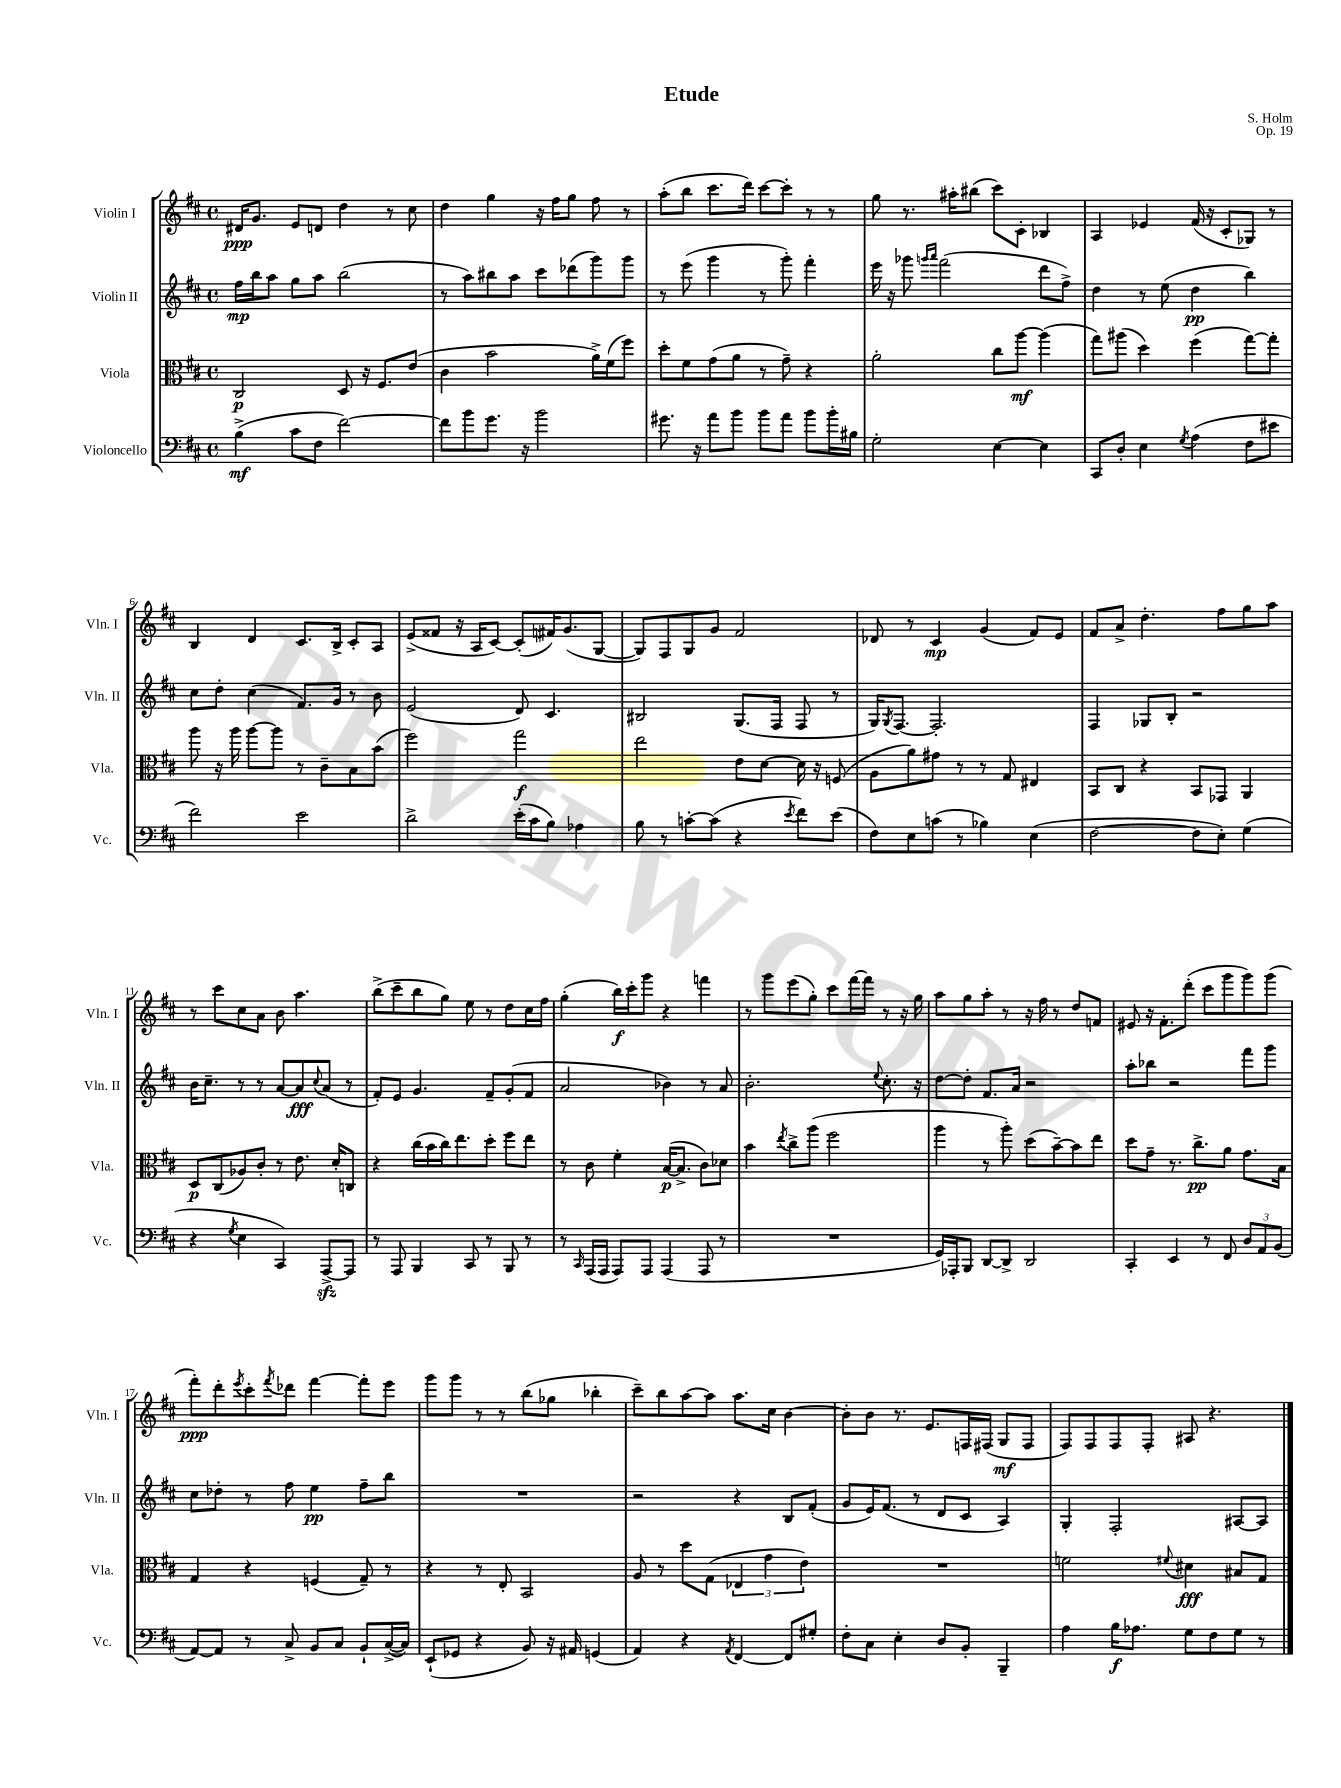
\header { title = "Etude" composer = "S. Holm" opus = "Op. 19" }
<<
\new StaffGroup <<
\new Staff = "s0" \with { instrumentName = "Violin I" shortInstrumentName = "Vln. I" } {
    \clef treble \key d \major \defaultTimeSignature \time 4/4
    dis'16\ppp g'8. e'8 d'8 d''4 r8 cis''8 |
    d''4 g''4 r16 fis''16 g''8 fis''8 r8 |
    a''8-.( b''8 cis'''8. d'''16) cis'''8~ cis'''8-. r8 r8 |
    g''8 r8. ais''16-. bis''8( cis'''8) cis'8-. bes4 |
    a4 ees'4 fis'16( r16 cis'8-. ges8) r8 |
    b4 d'4 cis'8. b16-> cis'8-. a8 |
    e'8->( fisis'8 r16 a16 cis'8~) cis'8-.( fis'16) g'8.( g8~ |
    g8) fis8 g8 g'8 fis'2 |
    des'8 r8 cis'4\mp g'4( fis'8) e'8 |
    fis'8 a'8-> d''4.-. fis''8 g''8 a''8 |
    r8 cis'''8 cis''8 a'8 b'8 a''4. |
    b''8->( cis'''8-- b''8 g''8) e''8 r8 d''8 cis''16 fis''16 |
    g''4-.( b''16\f) cis'''16-. g'''8 r4 f'''4 |
    r8 g'''8 e'''8( g''8-.) cis'''8 fis'''16~ fis'''16 r8 r16 g''16 |
    a''8 g''8 a''8-. r8 r16 fis''16 r8 d''8 f'8 |
    eis'8 r16 fis'8.-. d'''8-.( cis'''8 g'''8 g'''8) g'''8( |
    fis'''8-.\ppp) d'''8-. \acciaccatura { e'''8 } cis'''8-. \acciaccatura { fis'''8 } des'''8 fis'''4~ fis'''8-. e'''8 |
    g'''8 g'''8 r8 r8 b''8( ges''8 bes''4-. |
    cis'''8--) b''8 a''8~ a''8 a''8. cis''16 b'4~ |
    b'8-. b'8 r8. e'8. f16 fis16( g8\mf fis8 |
    fis8) fis8 fis8 fis8-. ais8 r4. \bar "|." |
}
\new Staff = "s1" \with { instrumentName = "Violin II" shortInstrumentName = "Vln. II" } {
    \clef treble \key d \major \defaultTimeSignature \time 4/4
    fis''16\mp b''16 a''8 g''8 a''8 b''2( |
    r8 a''8) bis''8 a''8 cis'''8 des'''8( g'''8) g'''8 |
    r8 e'''8( g'''4 r8 g'''8-.) fis'''4-. |
    e'''16 r16 ges'''8 \grace { g'''16 a'''16 } fis'''2( d'''8 fis''8->) |
    d''4 r8 e''8( d''4\pp b''4) |
    cis''8 d''8-. cis''4( fis'8.) g'16 r8 b'8 |
    e'2( d'8) cis'4. |
    bis2 g8.( fis16 fis8 r8 |
    g16) \acciaccatura { g8 } fis8.~ fis2.-. |
    fis4 ges8 b8-. r2 |
    b'16 cis''8.-- r8 r8 a'8~ a'8\fff \appoggiatura { cis''8 } a'8( r8 |
    fis'8-.) e'8 g'4. fis'8-- g'8-.( fis'8 |
    a'2 bes'4) r8 a'8 |
    b'2.-. \appoggiatura { e''8 } cis''8.-. r16 |
    d''8~ d''8-. fis'8. a'16 r2 |
    a''8-. bes''8 r2 fis'''8 g'''8 |
    cis''8 des''8-. r8 fis''8 e''4\pp fis''8-- b''8 |
    R1 |
    r2 r4 b8 fis'8-.( |
    g'8 e'16) fis'8.( r8 d'8 cis'8 a4) |
    g4-. fis2-. ais8~ ais8 \bar "|." |
}
\new Staff = "s2" \with { instrumentName = "Viola" shortInstrumentName = "Vla." } {
    \clef alto \key d \major \defaultTimeSignature \time 4/4
    cis2\p d8 r16 fis8. e'8( |
    cis'4 b'2 a'16->) fis'16( fis''8) |
    d''8-. fis'8 g'8( a'8 r8 g'8--) r4 |
    a'2-. cis''8 a''8~\mf a''4( |
    g''8) ais''8( d''4) fis''4( g''8~) g''8-. |
    a''8 r16 a''16 a''8~ a''8 r8 cis'8-- b8 b'8( |
    fis''2) g''2\f |
    e''2 e'8 d'8~ d'16 r16 f8( |
    a8 a'8) gis'8 r8 r8 g8 eis4 |
    b,8 cis8 r4 b,8 ges,8 a,4 |
    d8\p cis8( aes8) cis'8-. r8 e'8. d'16-. c8 |
    r4 cis''16( b'16 cis''16) e''8. d''8-. fis''8 e''8 |
    r8 cis'8 fis'4-. b16~\p( b8.-> cis'8) des'8 |
    b'4 \acciaccatura { e''8 } cis''8-> a''8( fis''2 |
    a''4 r8 a''8-.) d''8( b'8~--) b'8 e''8 |
    d''8 g'8-- r8. cis''8.->\pp a'8 g'8. b16 |
    g4 r4 f4( g8--) r8 |
    r4 r8 e8-. b,2 |
    a8 r8 d''8 g8( \tuplet 3/2 { ees4 g'4 e'4) } |
    R1 |
    f'2 \appoggiatura { fis'8 } dis'4\fff bis8 g8 \bar "|." |
}
\new Staff = "s3" \with { instrumentName = "Violoncello" shortInstrumentName = "Vc." } {
    \clef bass \key d \major \defaultTimeSignature \time 4/4
    b4->\mf( cis'8 fis8 fis'2~) |
    fis'8 b'8 g'8. r16 b'2 |
    gis'8. r16 a'8 b'8 b'8 a'8 b'8 b'16-. bis16 |
    g2-. e4~ e4 |
    cis,8 d8-. e4 \acciaccatura { g8 } a4( fis8 eis'8 |
    fis'2) e'2 |
    d'2-> e'16-.( cis'16 b8) aes4 |
    b8 r8 c'8~-. c'8( r4 \acciaccatura { e'8 } fis'8) e'8( |
    fis8) e8 c'8( r8 bes4) e4( |
    fis2~ fis8 e8-.) g4( |
    r4 \acciaccatura { g8 } e4 cis,4) a,,8~->\sfz a,,8 |
    r8 a,,8 b,,4 cis,8 r8 b,,8 r8 |
    r8 \grace { cis,16 } a,,16( a,,16 a,,8) a,,8 a,,4( a,,8 r8 |
    R1 |
    g,16) aes,,16-. b,,8 d,8~ d,8-> d,2 |
    cis,4-. e,4 r8 fis,8 \tuplet 3/2 { d8 a,8 b,8( } |
    a,8~) a,8 r8 cis8-> b,8 cis8 b,8-! cis16~->( cis16) |
    e,8-!( ges,8 r4 b,8) r16 ais,16 g,4( |
    a,4) r4 \acciaccatura { a,8 } fis,4~ fis,8 gis8-. |
    fis8-. cis8 e4-. d8 b,8-. b,,4-- |
    a4 b16\f aes8. g8 fis8 g8 r8 \bar "|." |
}
>>
>>
